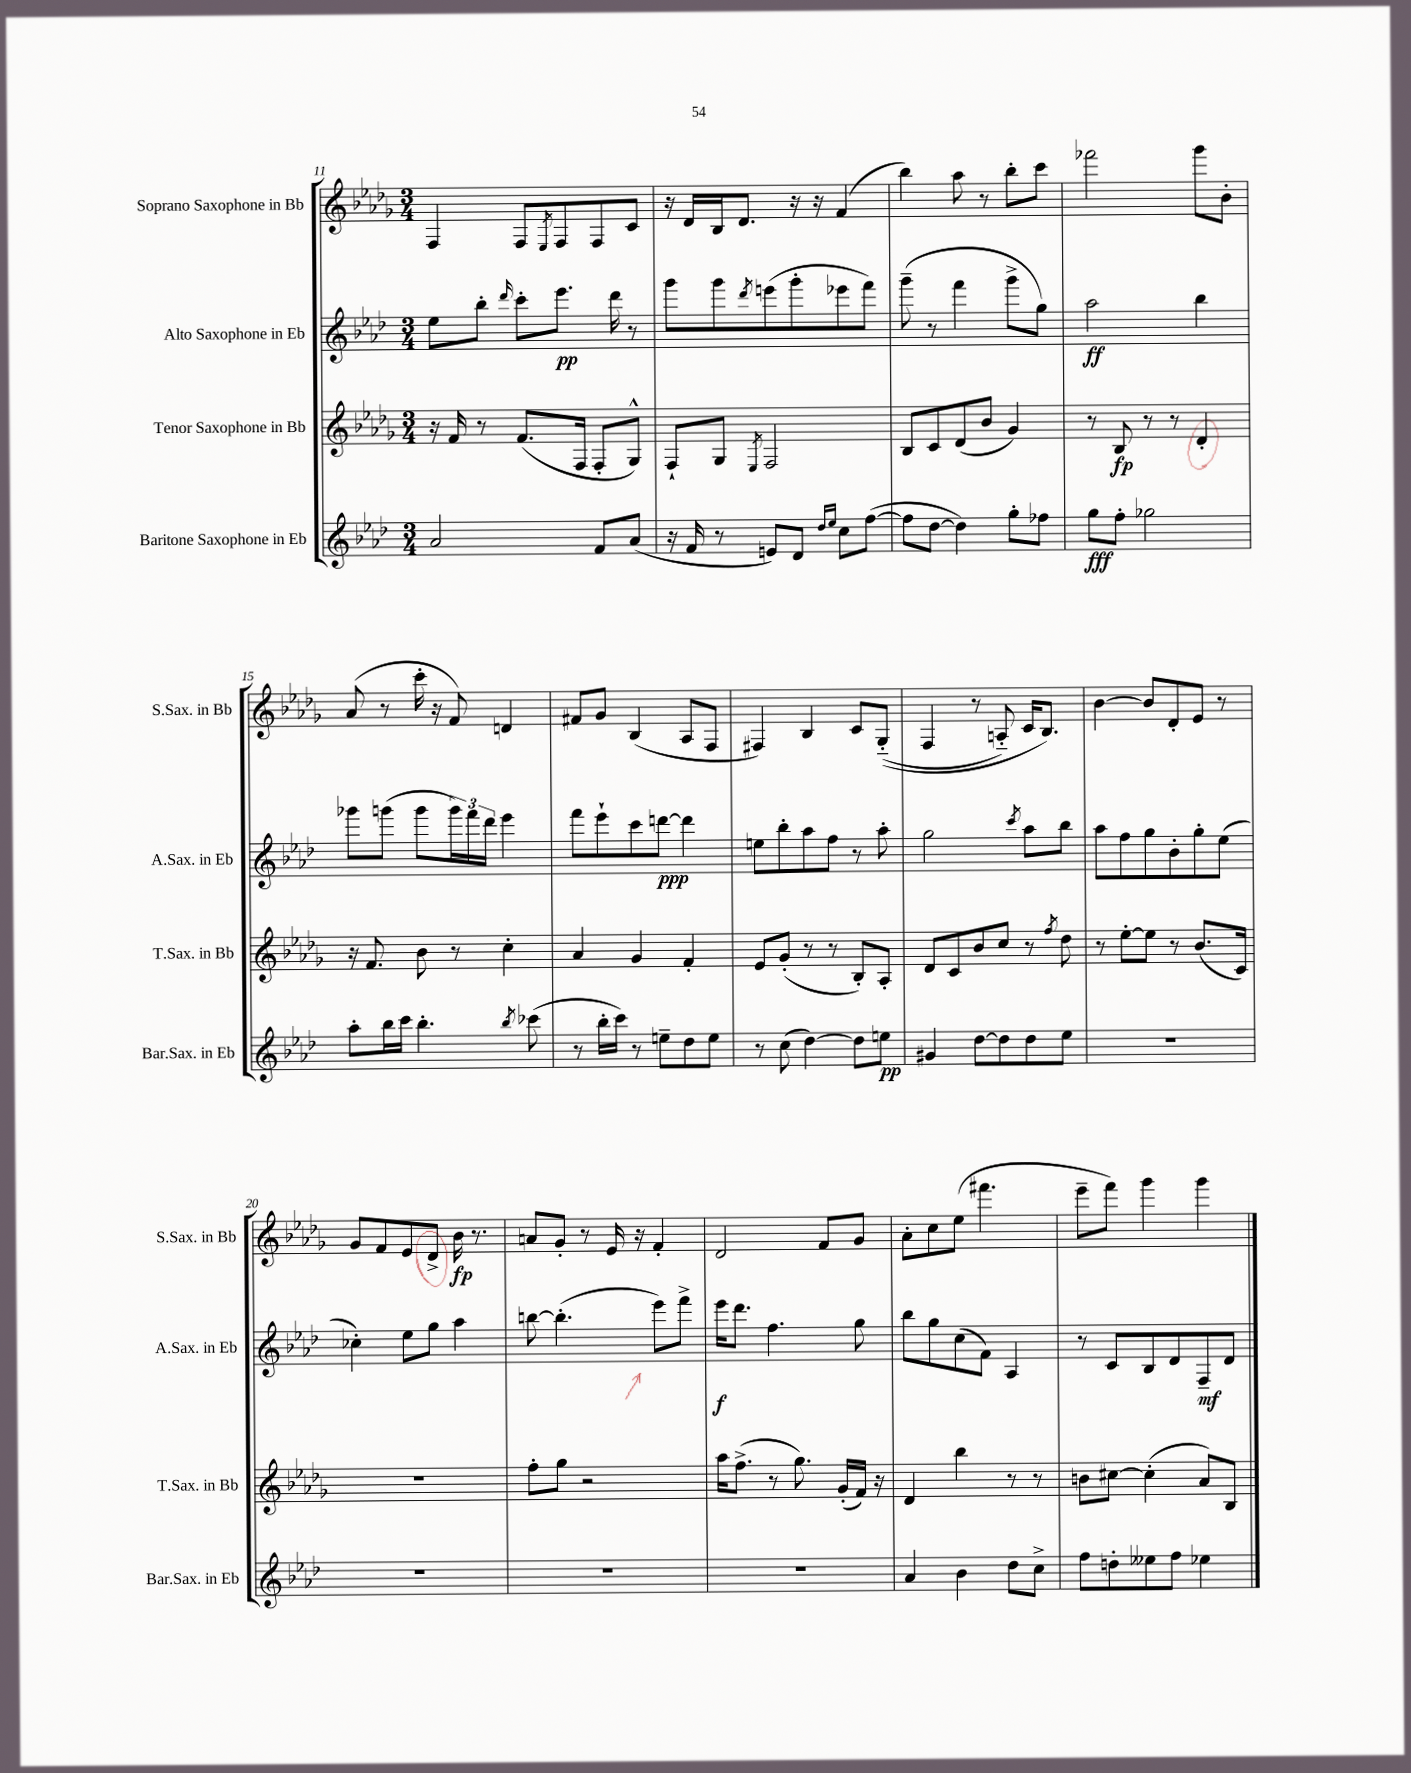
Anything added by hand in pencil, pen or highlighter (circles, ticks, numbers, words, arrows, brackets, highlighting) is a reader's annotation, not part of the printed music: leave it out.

**kern	**kern	**kern	**kern
*staff4	*staff3	*staff2	*staff1
*clefG2	*clefG2	*clefG2	*clefG2
*k[b-e-a-d-]	*k[b-e-a-d-g-]	*k[b-e-a-d-]	*k[b-e-a-d-g-]
*M3/4	*M3/4	*M3/4	*M3/4
2a-	16r	8ee-	4F
.	16f	.	.
.	8r	8bb-'	.
.	.	16qqddd-	.
.	(8.f	8ccc'	8F
.	.	.	8qE-
.	.	8.eee-	8F
.	16F	.	.
8f	8F'	.	8F
.	.	16ddd-	.
(8a-	8G-^^)	8r	8c
=	=	=	=
16r	8F`	8ggg	16r
16f	.	.	16d-
8r	8G-	8ggg	16B-
.	.	.	8.d-
.	8qE-	8qddd-	.
8e)	2F	(8eee	.
8d-	.	8ggg'	16r
.	.	.	16r
16qqdd-	.	.	.
16qqee-	.	.	.
8cc	.	8eee-	(4f
([8ff	.	8fff)	.
=	=	=	=
8ff]	8B-	(8ggg~	4bb-)
[8dd-	8c	8r	.
4dd-])	(8d-	4fff	8aa-
.	8b-	.	8r
8gg'	4g-)	8ggg^	8bb-'
8ff-	.	8gg)	8ccc
=	=	=	=
8gg	8r	2aa-	2fff-
8ff'	8B-	.	.
2gg-	8r	.	.
.	8r	.	.
.	4d-'	4bb-	8ggg-
.	.	.	8b-'
=	=	=	=
8aa-'	16r	8ggg-	(8a-
.	8.f	.	.
16bb-	.	(8ggg	8r
16ccc	.	.	.
4.bb-'	8b-	8ggg	16ccc'
.	.	.	16r
.	8r	24ggg)	8f)
.	.	24fff	.
.	.	24ddd-	.
.	4cc'	4eee-	4d
8qbb-	.	.	.
(8ccc-	.	.	.
=	=	=	=
8r	4a-	8fff	8f#
16bb-'	.	8eee-`	8g-
16ccc)	.	.	.
8r	4g-	8ccc	(4B-
8ee~	.	[8ddd	.
8dd-	4f'	4ddd]	8A-
8ee	.	.	8F
=	=	=	=
8r	8e-	8ee	4F#)
(8cc	(8g-'	8bb-'	.
[4dd-)	8r	8aa-	4B-
.	8r	8ff	.
8dd-]	8B-')	8r	8c
8ee	8A-'	8aa-'	&((8G-'~
=	=	=	=
4g#	8d-	2gg	4F
.	8c	.	.
[8dd-	8b-	.	8r
8dd-]	8cc	.	8A'~)
.	.	8qccc	.
8dd-	8r	8aa-	16c
.	.	.	8.B-&)
.	8qff	.	.
8ee-	8dd-	8bb-	.
=	=	=	=
2.r	8r	8aa-	[4b-
.	[8ee-'	8ff	.
.	8ee-]	8gg	8b-]
.	8r	8b-'	8d-'
.	(8.b-	8gg'	8e-
.	.	(8ee-	8r
.	16c)	.	.
=	=	=	=
2.r	2.r	4cc-')	8g-
.	.	.	8f
.	.	8ee-	8e-
.	.	8gg	8d-^
.	.	4aa-	16b-
.	.	.	8.r
=	=	=	=
2.r	8ff'	[8bb	8a
.	8gg-	(4.bb']	8g-'
.	2r	.	8r
.	.	.	16e-
.	.	.	16r
.	.	8eee-)	4f'
.	.	8fff^	.
=	=	=	=
2.r	16aa-	16eee-	2d-
.	(8.ff^	8.ddd-	.
.	8r	4.ff	.
.	8.gg-)	.	.
.	.	.	8f
.	(16g-'	.	.
.	16f)	8gg	8g-
.	16r	.	.
=	=	=	=
4a-	4d-	8bb-	8a-'
.	.	8gg	8cc
4b-	4bb-	(8cc	(8ee-
.	.	8f)	4.fff#
8dd-	8r	4A-	.
8cc^	8r	.	.
=	=	=	=
8ff	8b	8r	8eee-~
8dd'	[8cc#	8c	8fff)
8ee--	(4cc#']	8B-	4ggg-
8ff	.	8d-	.
4ee-	8a-)	8F~	4ggg-
.	8B-	8d-	.
==	==	==	==
*-	*-	*-	*-
